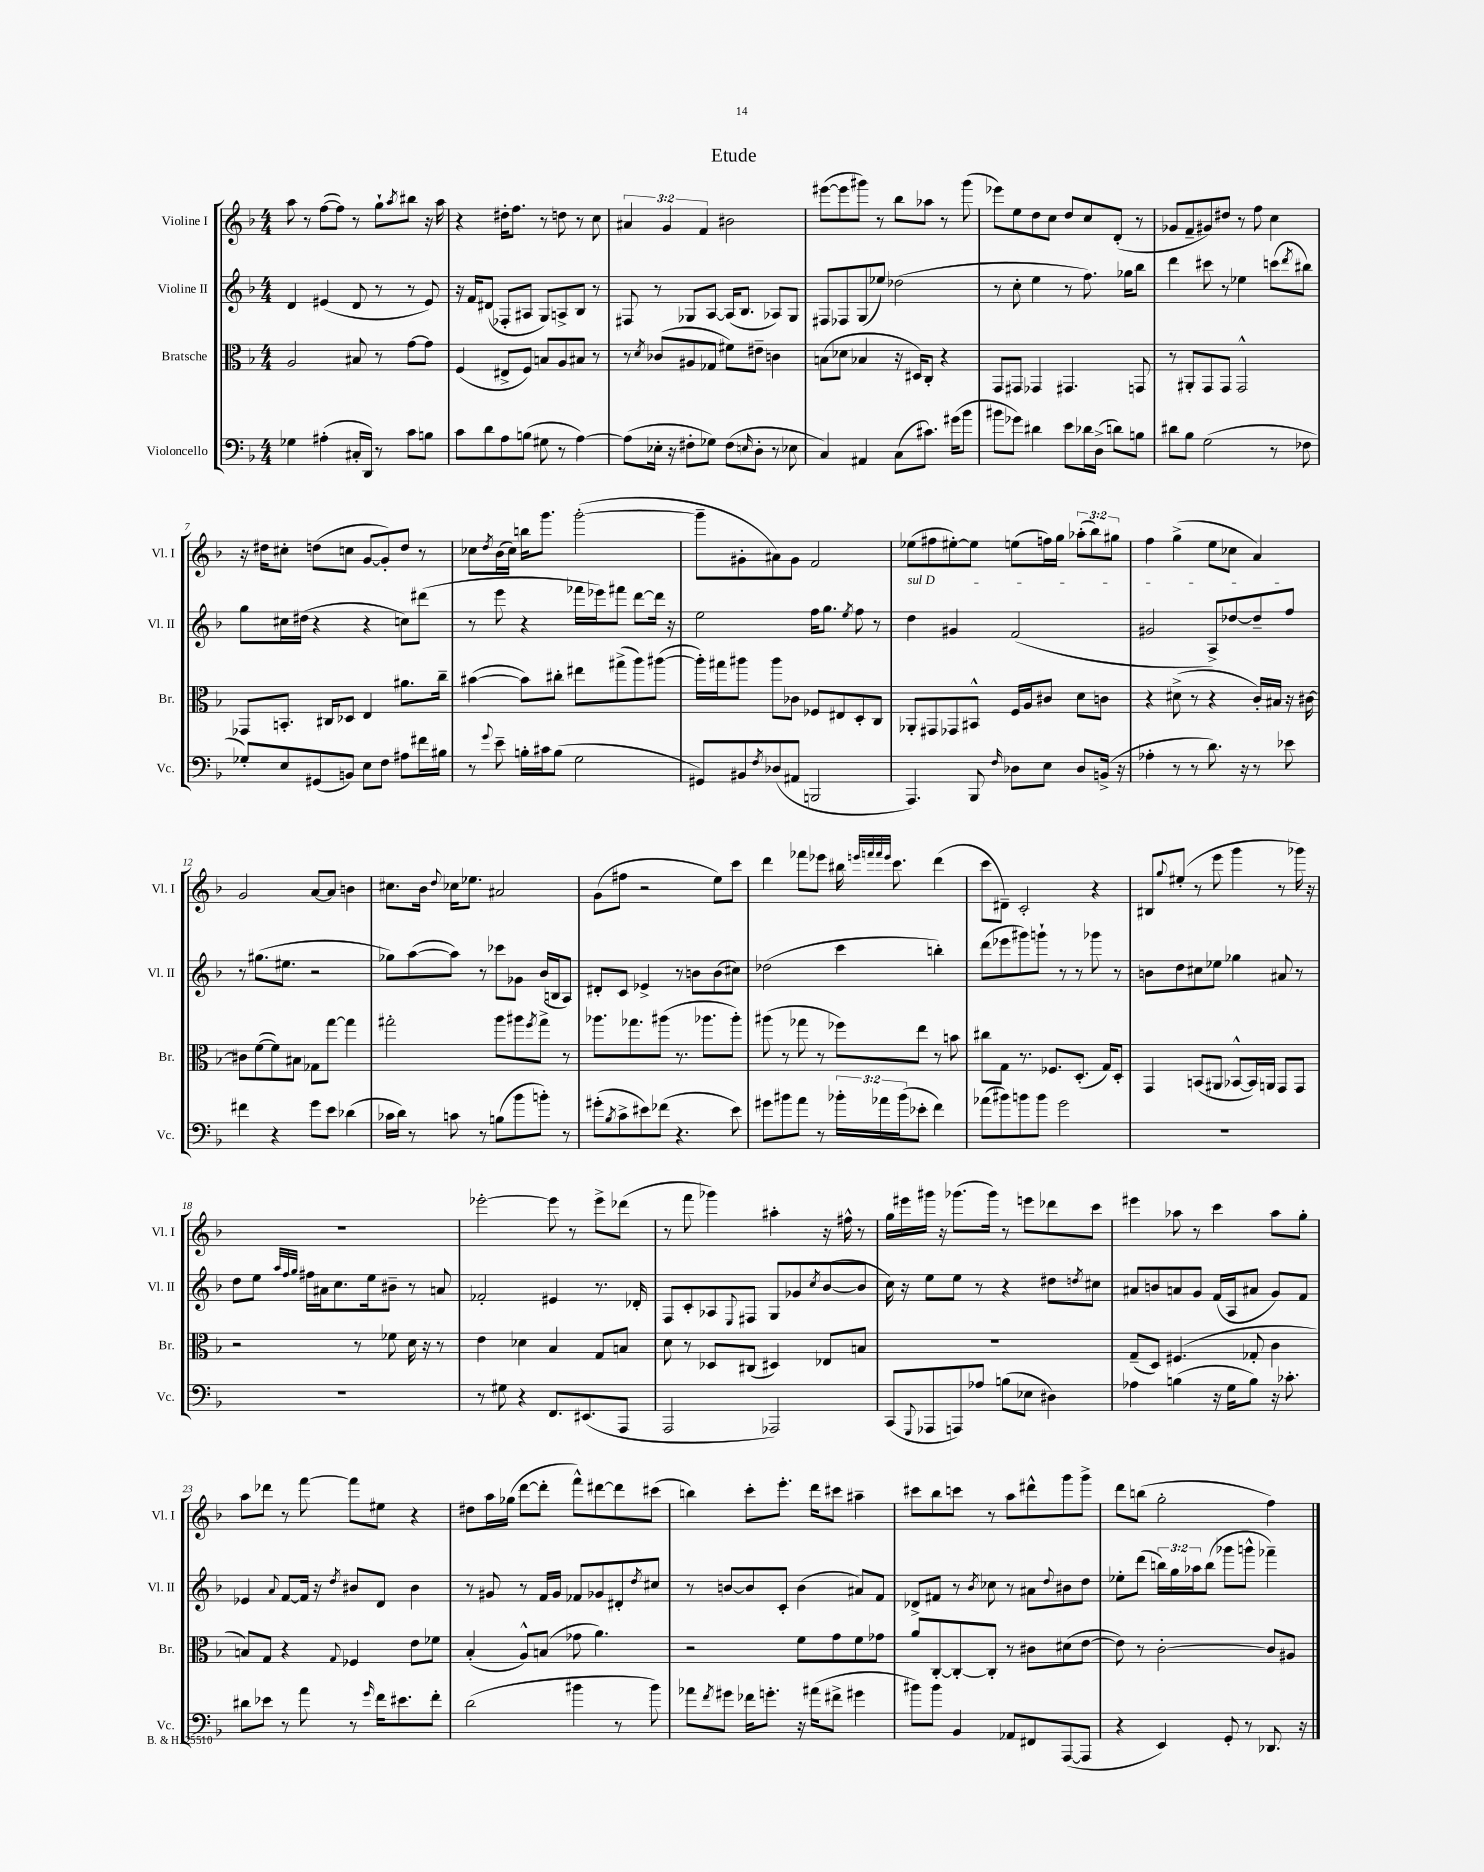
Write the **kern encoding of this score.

**kern	**kern	**kern	**kern
*staff4	*staff3	*staff2	*staff1
*clefF4	*clefC3	*clefG2	*clefG2
*k[b-]	*k[b-]	*k[b-]	*k[b-]
*M4/4	*M4/4	*M4/4	*M4/4
4G-\	2A/	4d/	8aa\
.	.	.	8r
(4A#'\	.	(4e#/	([8ff\L
.	.	.	8ff\]J)
16C#'/LL	8B#/	8d/	8r
16DD/JJ)	.	.	.
8r	8r	8r	8gg`\L
.	.	.	8qaa/
8c\L	[8g\L	8r	8bb#\J
8B\J	8g\]J	8e#/)	16r
.	.	.	16aa\
=	=	=	=
8c\L	(4F/	16r	4r
.	.	16f/LK	.
8d\	.	(8d#/J	.
8A\	8E#^/L	8F-'/L	16dd#'\LK
.	.	.	8.ff\J
(8B\J	8F/J)	8A#/J	.
8G#\	8B/L	8G/L)	8r
8r	8A/	8A^/	8dd\
[4A\)	8B#/J	8B-/J	8r
.	8r	8r	8cc\
=	=	=	=
(8A\]L	8r	8F#/	6a#/
.	8qd/	.	.
16E-'\Jk	(8c-/L	8r	.
.	.	.	6g/
16r	.	.	.
8F#'\L	8A#/	8G-/L	.
.	.	.	6f/
8G-\J)	8G-/J	[8A/J	.
(8F#\L	8f#\L)	(16A/]LK	2b#\
.	.	8.B-/J	.
16qqE/	.	.	.
8D'\J	8e#~\J	.	.
8r	4c\	8A-/L)	.
8E-\	.	8G-/J	.
=	=	=	=
4C/)	(8B\L	8F#/L	([8eee#\L
.	8d-\J	8F-/	8eee#\]
4AA#/	4B-/	(8G/	8ggg#\J)
.	.	8ee-/J)	8r
(8C\L	16r	(2dd-\	8bb-\L
.	16D#/LK)	.	.
8.c#\J)	8C'/J	.	8aa-\J
.	4r	.	8r
(16g#\LK	.	.	.
8b-\J	.	.	(8ggg#\
=	=	=	=
8b#\L	8GG/L	8r	8eee-\L)
8g-\J)	8GG#/J	8cc'\	8ee\
4d#\	4GG-/	4ee\	8dd\
.	.	.	8cc\J
8e\L	4.GG#/	8r	8dd/L
16d-\L	.	8.ff\)	8cc/
(16D^\JJ	.	.	.
8d\L)	.	.	(8d'/J
.	.	16gg-\LK	.
8B\J	8GG/	8bb-\J	8r
=	=	=	=
8d#\L	8r	4ddd\	8g-/L
8B-\J	8AA#'/L	.	8f~/
(2G\	8GG/	8ccc#\	8g#/)
.	8GG/J	8r	8dd#/J
.	2GG^^/	4ee-\	8r
.	.	.	8ff\
8r	.	(8ccc\L	4cc\
.	.	8qddd/	.
8F-\	.	8bb#\J)	.
=	=	=	=
8G-'/L)	8GG-/L	8gg\L	16r
.	.	.	16dd#\LK
8E/	8.BB'/J	16cc#\L	8cc#'\J
.	.	(16dd#\JJ	.
(8GG#/	.	4r	(8dd\L
.	16C#/LK	.	.
8BB/J)	8D-/J	.	8cc\J
8E\L	4E/	4r	[8g/L
8F\J	.	.	8g'/])
8A#\L	8.a#\L	8cc\L)	8dd/J
16f#\L	.	(8ddd#\J	8r
16B#\JJ	16cc~\Jk	.	.
=	=	=	=
8r	([4b#\	8r	8cc-\L
8qqg/	.	.	8qdd/
8e~\	.	8eee\	(16b-\L
.	.	.	16cc-\JJ)
16B'\LL	8b#\]L)	4r	16bb\LK
16c#\J	.	.	8.ggg\J
(8B\J	8cc#'\J	.	.
2G\	8ee#\L	16fff-\LL	([2ggg'\
.	.	16eee-\J)	.
.	(8gg#^\	8fff#\J	.
.	8aa\)	[8ddd\L	.
.	([8aa#\J	16ddd\]Jk	.
.	.	16r	.
=	=	=	=
8GG#/L)	16aa#'\]LL)	2ee\	8ggg~\]L
.	16gg#\J	.	.
8BB#/	8aa#\J	.	8g#'\
8qF/	.	.	.
(8D-/	8aa#\L	.	8a#\)
8AA#/J	8c-\J	.	8g#\J
2BBB/	8F-/L	16ff\LK	2f/
.	.	8.gg\J	.
.	8E#/	.	.
.	.	8qee/	.
.	8D'/	8ff\	.
.	8C/J	8r	.
=	=	=	=
4.AAA/)	8AA-'/L	4dd\	(8ee-\L
.	8GG#/	.	8ff#\
.	8GG-/	4g#/	[8ee#'\)
8BBB-/	8BB#^^/J	.	8ee#\]J
16qqF/	.	.	.
8D-\L	16F/LL	(2f/	(8ee\L
.	16A/J	.	.
8E\J	8c#/J	.	16ff\L)
.	.	.	16gg\JJ
8D-/L	8d\L	.	(12aa-'\L
.	.	.	12bb-\)
(16BB^/Jk	8c\J	.	.
.	.	.	12gg#\J
16r	.	.	.
=	=	=	=
4A-'\	4r	2g#/	4ff\
8r	(8d#^\	.	(4gg^\
8r	8r	.	.
8.d\)	4r	8A^/L)	8ee\L
.	.	[8dd-/	8cc-\J
16r	.	.	.
8r	16c'/LL)	8dd-~/]	4a/)
.	16B#/JJ	.	.
8e-\	16r	8ff/J	.
.	[16c#\	.	.
=	=	=	=
4f#\	8c#\]L	8r	2g/
.	([8f\	(8.gg#\L	.
4r	8f\])	.	.
.	.	8.ee#\J	.
.	8B#\J	.	.
8g\L	8G-\L	2r	[8a/L
8e\J	[8gg\J	.	8a/]J
(4d-\	4gg\]	.	4b\
=	=	=	=
16c-\LL	2gg#'\	8gg-\L)	8.cc#\L
16d\JJ)	.	.	.
8r	.	([8aa\	.
.	.	.	16b-\Jk
.	.	.	8qqdd/
8c\	.	8aa\]J)	16cc-\LK
.	.	.	8.ee-\J
8r	.	8r	.
(8B\L	8aa\L	8ccc-\L	2a#/
8b-\	8aa#\	8g-\J	.
.	8qff/	.	.
8b'\J)	8gg#^\J	(16b-/LL	.
.	.	16B/J	.
8r	8r	8A/J)	.
=	=	=	=
(8g#'\L	8.aa-\L	8d#'/L	(8g\L
8qB-/	.	.	.
8c^\	.	8c/J	8ff#\J
.	8.gg-\	.	.
8e#\)	.	4e-^/	2r
(8f-\J	(8aa#\J	.	.
4.r	8.r	8r	.
.	.	8b\L	.
.	8.aa-\L	.	.
.	.	(8b\	8ee\L)
8e#\)	8aa-'\J)	8cc#\J)	8ccc\J
=	=	=	=
8g#\L	(8aa#\	(2dd-\	4ddd\
8b#\	8r	.	.
8a\J	8gg-\	.	8fff-\L
8r	8r	.	8eee-\J
24b-'\LL	8ff-\L)	4ccc\	16bb#\
24a-\	.	.	.
.	.	.	32qqeee/LLL
.	.	.	32qqfff/
.	.	.	32qqfff/
.	.	.	32qqeee/JJJ
.	.	.	8.ccc\
(24b-\J	.	.	.
8e-'\J	8ee\J	.	.
4f\)	8r	4bb'\)	(4ddd\
.	8b\	.	.
=	=	=	=
(8a-\L	8cc#\L	(8ddd\L	8ccc\L
8b#\)	8G\J	8eee-\	8d#~\J)
8b\	8.r	8ggg#\)	2c'/
8b\J	.	8ggg`\J	.
.	8.F-/L	.	.
2g\	.	8r	.
.	(8.D'/J	8r	.
.	.	8ggg-\	4r
.	16G/LK)	.	.
.	8D'/J	8r	.
=	=	=	=
1r	4GG/	8b\L	8B#/L
.	.	.	8qqgg/
.	.	8dd\	(8ee#'/J
.	(8BB/L	8cc#\	8r
.	8AA#/J	8ee-\J	8eee\
.	[8BB-^^/L	4gg-\	4ggg\
.	16BB-/]L)	.	.
.	16AA/JJ	.	.
.	8GG/L	8a#/	8r
.	8GG/J	8r	16ggg-\)
.	.	.	16r
=	=	=	=
1r	2r	8dd\L	1r
.	.	8ee\J	.
.	.	32qqaa/LLL	.
.	.	32qqff/	.
.	.	32qqgg/JJJ	.
.	.	16ff#\LL	.
.	.	16a#\J	.
.	.	8.cc\	.
.	8r	.	.
.	.	16ee\k	.
.	8f-\	8b#~\J	.
.	16d\	8r	.
.	16r	.	.
.	8r	8a/	.
=	=	=	=
8r	4e\	2f-'/	[2eee-'\
8G#\	.	.	.
4r	4d-\	.	.
8.FF/L	4B-/	4e#/	8eee-\]
.	.	.	8r
(8.EE#/	.	.	.
.	8G/L	8.r	8eee-^\L
8AAA/J	8B/J	.	(8ddd-\J
.	.	16d-'/	.
=	=	=	=
2AAA/	8d\	8F/L	8r
.	8r	8c'/	8fff\
.	8D-/L	8A-/	4ggg-\)
.	.	8qqE/	.
.	(8C#/J	8F#/J	.
2AAA-/)	4D#/)	8G/L	4aa#'\
.	.	8g-/	.
.	.	8qcc/	.
.	8E-/L	([8b-/	16r
.	.	.	16ff#^^\
.	8B/J	8b-/]J	8r
=	=	=	=
(8CC/L	1r	16cc\)	16gg\LL
.	.	16r	16eee#\
8qqGGG/	.	.	.
8AAA-/	.	8ee\L	16ggg#\JJ
.	.	.	16r
8AAA/)	.	8ee\J	(8.ggg-\L
8A-/J	.	8r	.
.	.	.	16ggg-\Jk)
(8B\L	.	4r	8r
8E-\J	.	.	8eee\L
4D#\)	.	8dd#\L	8ddd-\
.	.	8qdd/	.
.	.	8cc#\J	8ccc\J
=	=	=	=
4A-\	(8G~/L	8a#/L	4eee#\
.	8D/J)	8b/	.
(4B\	(4.F#/	8a/	8aa-\
.	.	8g/J	8r
16r	.	(16f/LL	4ccc\
16G\LK	.	16A/J	.
8B\J)	8G-'/	8a#/J	.
16r	4c\	8g/L)	8aa-\L
8.c-'\	.	.	.
.	.	8f/J	8gg'\J
=	=	=	=
8d#\L	8B/L)	4e-/	8aa\L
8e-\J	8G/J	.	8ddd-\J
.	.	8qqa/	.
8r	4r	[8f/L	8r
8a\	.	16f/]Jk	[8fff\
.	.	16r	.
.	8qqG/	8qdd/	.
8r	4F-/	8b#/L	8fff\]L
16qqg/	.	.	.
16f\LK	.	8d/J	8ee#\J
8.e#\	.	.	.
.	8e\L	4b#\	4r
8f'\J	8f-\J	.	.
=	=	=	=
(2d\	(4B-'/	8r	8dd#\L
.	.	8g#/	16aa\L
.	.	.	(16gg-\JJ
.	8A^^/L)	8r	[8ddd\L
.	(8B/J	16f/LL	8ddd'\]J
.	.	16g#/JJ	.
4b#\	8g-\	8f-/L	8fff^^\L)
.	4.a\)	8g-/	[8ddd#\
8r	.	8d#'/	8ddd#\]
.	.	8qdd/	.
8b#\)	.	8cc#/J	(8ccc#\J
=	=	=	=
8a-\L	2r	8r	4bb\)
8qf/	.	.	.
8g#\J	.	[8b/L	.
16f-\LK	.	8b/]	8ccc'\L
8.g'\J	.	.	.
.	.	8c'/J	8.eee'\J
16r	8f\L	(4b\	.
(16a#\LK	.	.	16ddd\LK
8f#^\J	8g\	.	8ccc#\J
4g#\	8f\	8a#/L)	4aa#~\
.	8g-\J	8f/J	.
=	=	=	=
8b#\L)	8a/L	8d-^/L	8ccc#\L
8b#\J	[8C'/	8f#/J	8bb-\
4BB-/	8C'/_	8r	8ccc\J
.	.	8qb-/	.
.	8C'/]J	8cc-\	8r
8AA-/L	8r	8r	8aa\L
8FF#/	8c#\L	8a#\L	8ddd#^^\
.	.	8qqdd/	.
([8AAA/	(8d#\	8b#\	8ggg\
8AAA/]J	[8e\J	8dd\J	8ggg^\J
=	=	=	=
4r	8e\])	8ee-'\L	8ddd\L
.	8r	(8ddd\J	(8bb\J
4EE/)	[2c'\	24bb\LL)	2gg'\
.	.	24gg\	.
.	.	24aa-\J	.
.	.	(8bb\J	.
8GG'/	.	8ggg-\L	.
8r	.	8ggg^^\J	.
8.DD-/	8c/]L	4fff-~\)	4ff\)
.	8A#/J	.	.
16r	.	.	.
==	==	==	==
*-	*-	*-	*-
